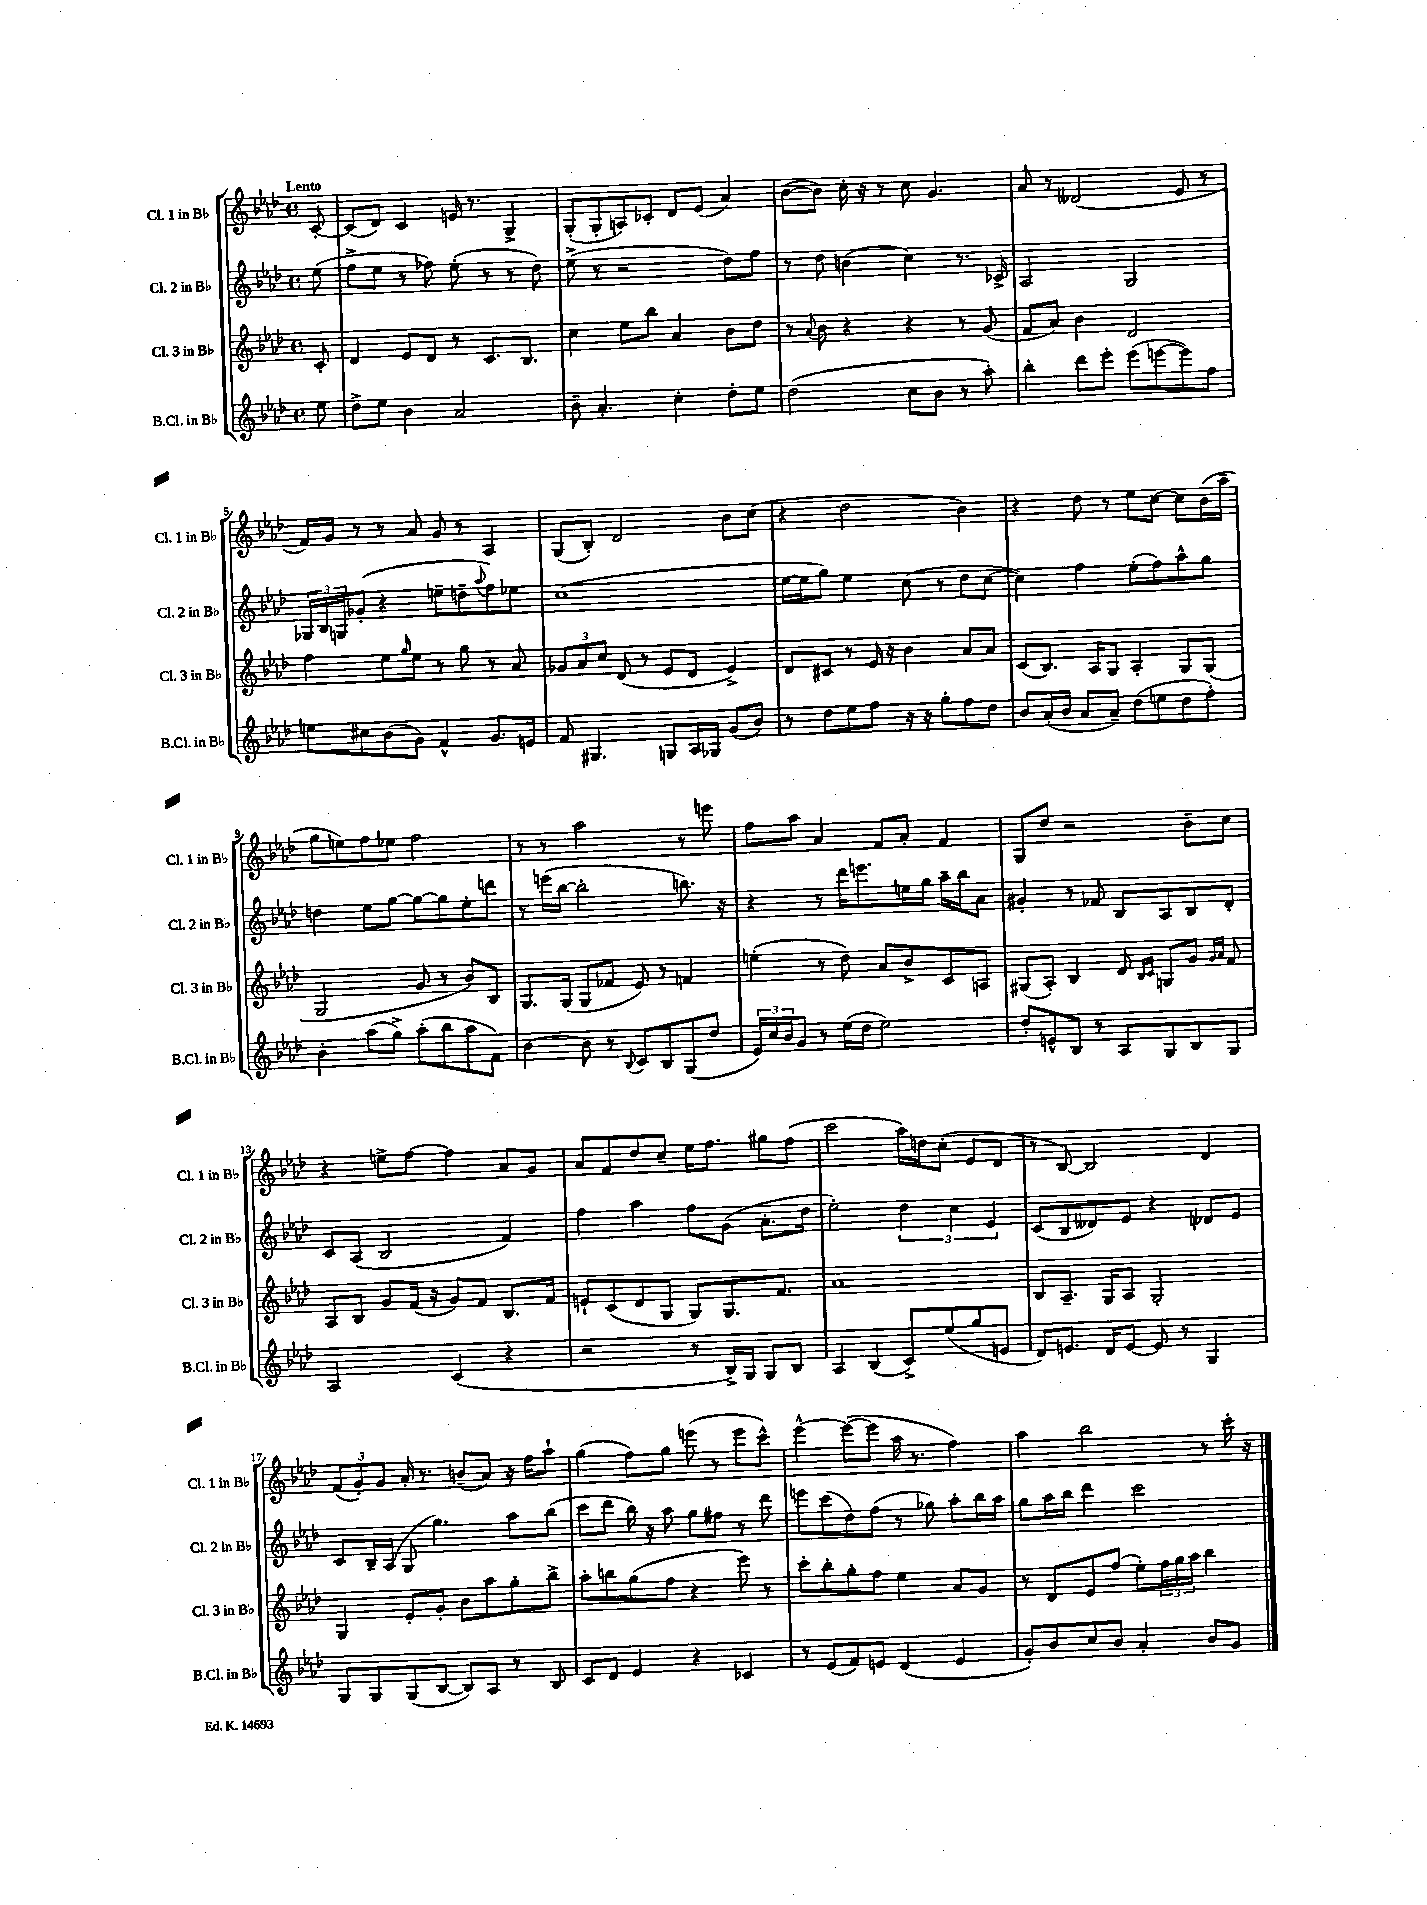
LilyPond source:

<<
\new StaffGroup <<
\new Staff = "s0" \with { instrumentName = "Cl. 1 in Bb" shortInstrumentName = "Cl. 1 in Bb" } {
    \clef treble \key aes \major \defaultTimeSignature \time 4/4 \partial 8 \tempo "Lento"
    c'8~-. |
    c'8( des'8) c'4 e'16 r8. g4-> |
    g8-.( g8-. a8) ces'8-. des'8 ees'8( aes'4) |
    bes'8~( bes'8) c''16-. r16 r8 c''8 g'4. |
    aes'8 r8 deses'2( ees'8 r8 |
    f'16) g'16 r8 r8 aes'8 g'8 r8 aes4 |
    g8( bes8-.) des'2 bes'8 c''8( |
    r4 des''2 bes'4) |
    r4 des''8 r8 ees''8 c''8~ c''8 bes'16( aes''16-- |
    g''8 e''8) f''8 ees''8 f''2 |
    r8 r8 aes''2 r8 e'''8 |
    f''8 aes''8 aes'4 f'8 aes'8-. f'4 |
    g8 des''8 r2 bes'8-- c''8 |
    r4 e''8-> f''8~ f''4 aes'8 g'8 |
    aes'8 f'8 des''8 c''8-- ees''16 f''8. gis''8 f''8( |
    c'''2 aes''16) d''16 c''8-.( ees'8 des'8 |
    r8 bes8~) bes2 des'4 |
    \tuplet 3/2 { f'8( g'8-.) g'8 } aes'16-. r8. b'8--( aes'8) r16 f''16 aes''8-! |
    g''4( f''8) g''8 e'''8( r8 e'''8 c'''8-^) |
    ees'''4~-^ ees'''8~( ees'''8 aes''16 r8. f''4) |
    aes''4 bes''2 r8 c'''16-. r16 \bar "|." |
}
\new Staff = "s1" \with { instrumentName = "Cl. 2 in Bb" shortInstrumentName = "Cl. 2 in Bb" } {
    \clef treble \key aes \major \defaultTimeSignature \time 4/4 \partial 8
    ees''8( |
    f''8-> ees''8 r8 fes''8) ees''8-.( r8 r8 des''8) |
    ees''8->( r8 r2 des''8) f''8 |
    r8 des''8 b'4( c''4) r8. ces'16-> |
    aes2 g2 |
    \tuplet 3/2 { ges16 bes16 g16 } ges'8-.( r4 e''8-- d''8-- \appoggiatura { aes''8 } f''8) ees''8 |
    c''1( |
    ees''16~ ees''16 g''8) ees''4 c''8( r8 des''8 c''8~ |
    c''4) f''4 ees''8-.( f''8) aes''8-^ g''8 |
    d''4 ees''8 g''8~ g''8~ g''8 ees''8-. d'''8 |
    r8 e'''16( bes''16~ bes''2-. b''8.) r16 |
    r4 r8 des'''16 e'''8. e''16 g''16 aes''16-- bes''16 aes'8 |
    gis'4-. r8 fes'8 bes8 aes8 bes8 des'8-. |
    c'8 aes8( bes2 f'4) |
    f''4 aes''4 f''8 g'8( aes'8.-. des''16 |
    ees''2-.) \tuplet 3/2 { des''4 c''4 ees'4 } |
    c'8( bes8 deses'8) ees'8 r4 des'8 ees'8 |
    c'8 bes16-- aes16( g8 g''4.) aes''8 bes''8( |
    c'''8 des'''8 bes''16) r16 aes''8 g''8 fis''8 r8 des'''8 |
    e'''8 c'''8( des''8) f''8( r8 ges''8) aes''8-. bes''16 aes''16 |
    g''8 aes''16 bes''16 des'''4 c'''2 \bar "|." |
}
\new Staff = "s2" \with { instrumentName = "Cl. 3 in Bb" shortInstrumentName = "Cl. 3 in Bb" } {
    \clef treble \key aes \major \defaultTimeSignature \time 4/4 \partial 8
    c'8-. |
    des'4 ees'8 des'8 r8 c'8. bes8. |
    c''4 ees''8 bes''8 aes'4 bes'8 des''8 |
    r8 \appoggiatura { aes'8 } bes'8 r4 r4 r8 g'8( |
    f'8 aes'8) bes'4 des'2 |
    f''4 ees''8 \grace { g''16 } ees''8 r8 g''8 r8 aes'8 |
    \tuplet 3/2 { ges'8 aes'8 c''8 } des'8( r8 ees'8 des'8 ees'4->) |
    des'8 cis'8 r8 ees'16 r16 bes'4 aes'8 aes'8 |
    c'8( bes8.) aes16 g8 aes4-. g8 g8( |
    g2 g'8 r8 bes'8) bes8 |
    g8. g16( g8 fes'8 ees'8) r8 f'4 |
    e''4-.( r8 des''8) aes'8 bes'8-> c'8 a8 |
    gis8( aes8-.) bes4 des'8 \grace { bes16 c'16 } g8 g'8 \grace { g'16 aes'16 } f'8 |
    aes8 bes8 g'8 f'16( r16 g'8) f'8 bes8. f'16 |
    e'8-! c'8( des'8 g8 g8) g8. f'8. |
    aes'1 |
    bes8 aes8.-- g16 aes8 g2-. |
    g4 ees'8-. g'8-. bes'8 aes''8 g''8-. bes''8-> |
    aes''8-. b''8 g''8( f''8 r4 ees'''8) r8 |
    c'''8-. bes''8-. g''8-. f''8 ees''4 aes'8 g'8 |
    r8 des'8 ees'8 f''8( ees''8-.) \tuplet 3/2 { f''16 g''16 aes''16 } bes''4 \bar "|." |
}
\new Staff = "s3" \with { instrumentName = "B.Cl. in Bb" shortInstrumentName = "B.Cl. in Bb" } {
    \clef treble \key aes \major \defaultTimeSignature \time 4/4 \partial 8
    ees''8 |
    des''8-> ees''8 bes'4 aes'2 |
    bes'8-- aes'4.-. c''4-. des''8-. ees''8 |
    des''2( c''8 bes'8 r8 aes''8-.) |
    bes''4-. des'''8 ees'''8-. ees'''8( e'''8~ e'''8) f''8 |
    e''8 cis''8 bes'8( g'8) f'4-^ g'8. e'16 |
    f'8 gis4. g8 aes16 ges16 g'8( bes'8) |
    r8 des''8 ees''8 f''8 r16 r16 g''8-. f''8 des''8 |
    bes'8 aes'16-.( bes'16 aes'8 aes'8--) des''8( e''8 des''8 f''8-.) |
    bes'4-. aes''8( g''8->) aes''8-.( bes''8 aes''8 f'8) |
    bes'4~ bes'8 r8 \appoggiatura { bes8 } c'8 bes8 g8( des''8 |
    \tuplet 3/2 { ees'16) c''16 bes'16 } g'8 r8 ees''16( des''16 ees''2) |
    des''8-. e'8-^ bes8 r8 aes8 g8 bes8 g8 |
    aes2 c'4( r4 |
    r2 r8 bes16->) g16 g8 bes8 |
    aes4 bes4( c'8->) ees''8( g''8 e'8 |
    des'8) e'8. des'16 e'8~ e'8 r8 g4 |
    g8 g8 g8( bes8~ bes8) aes8 r8 bes8 |
    c'8 des'8 ees'4 r4 ces'4 |
    r8 ees'8( f'8) e'8 des'4( e'4 |
    g'8-.) bes'8 c''8 bes'8 aes'4-. bes'8 g'8 \bar "|." |
}
>>
>>
